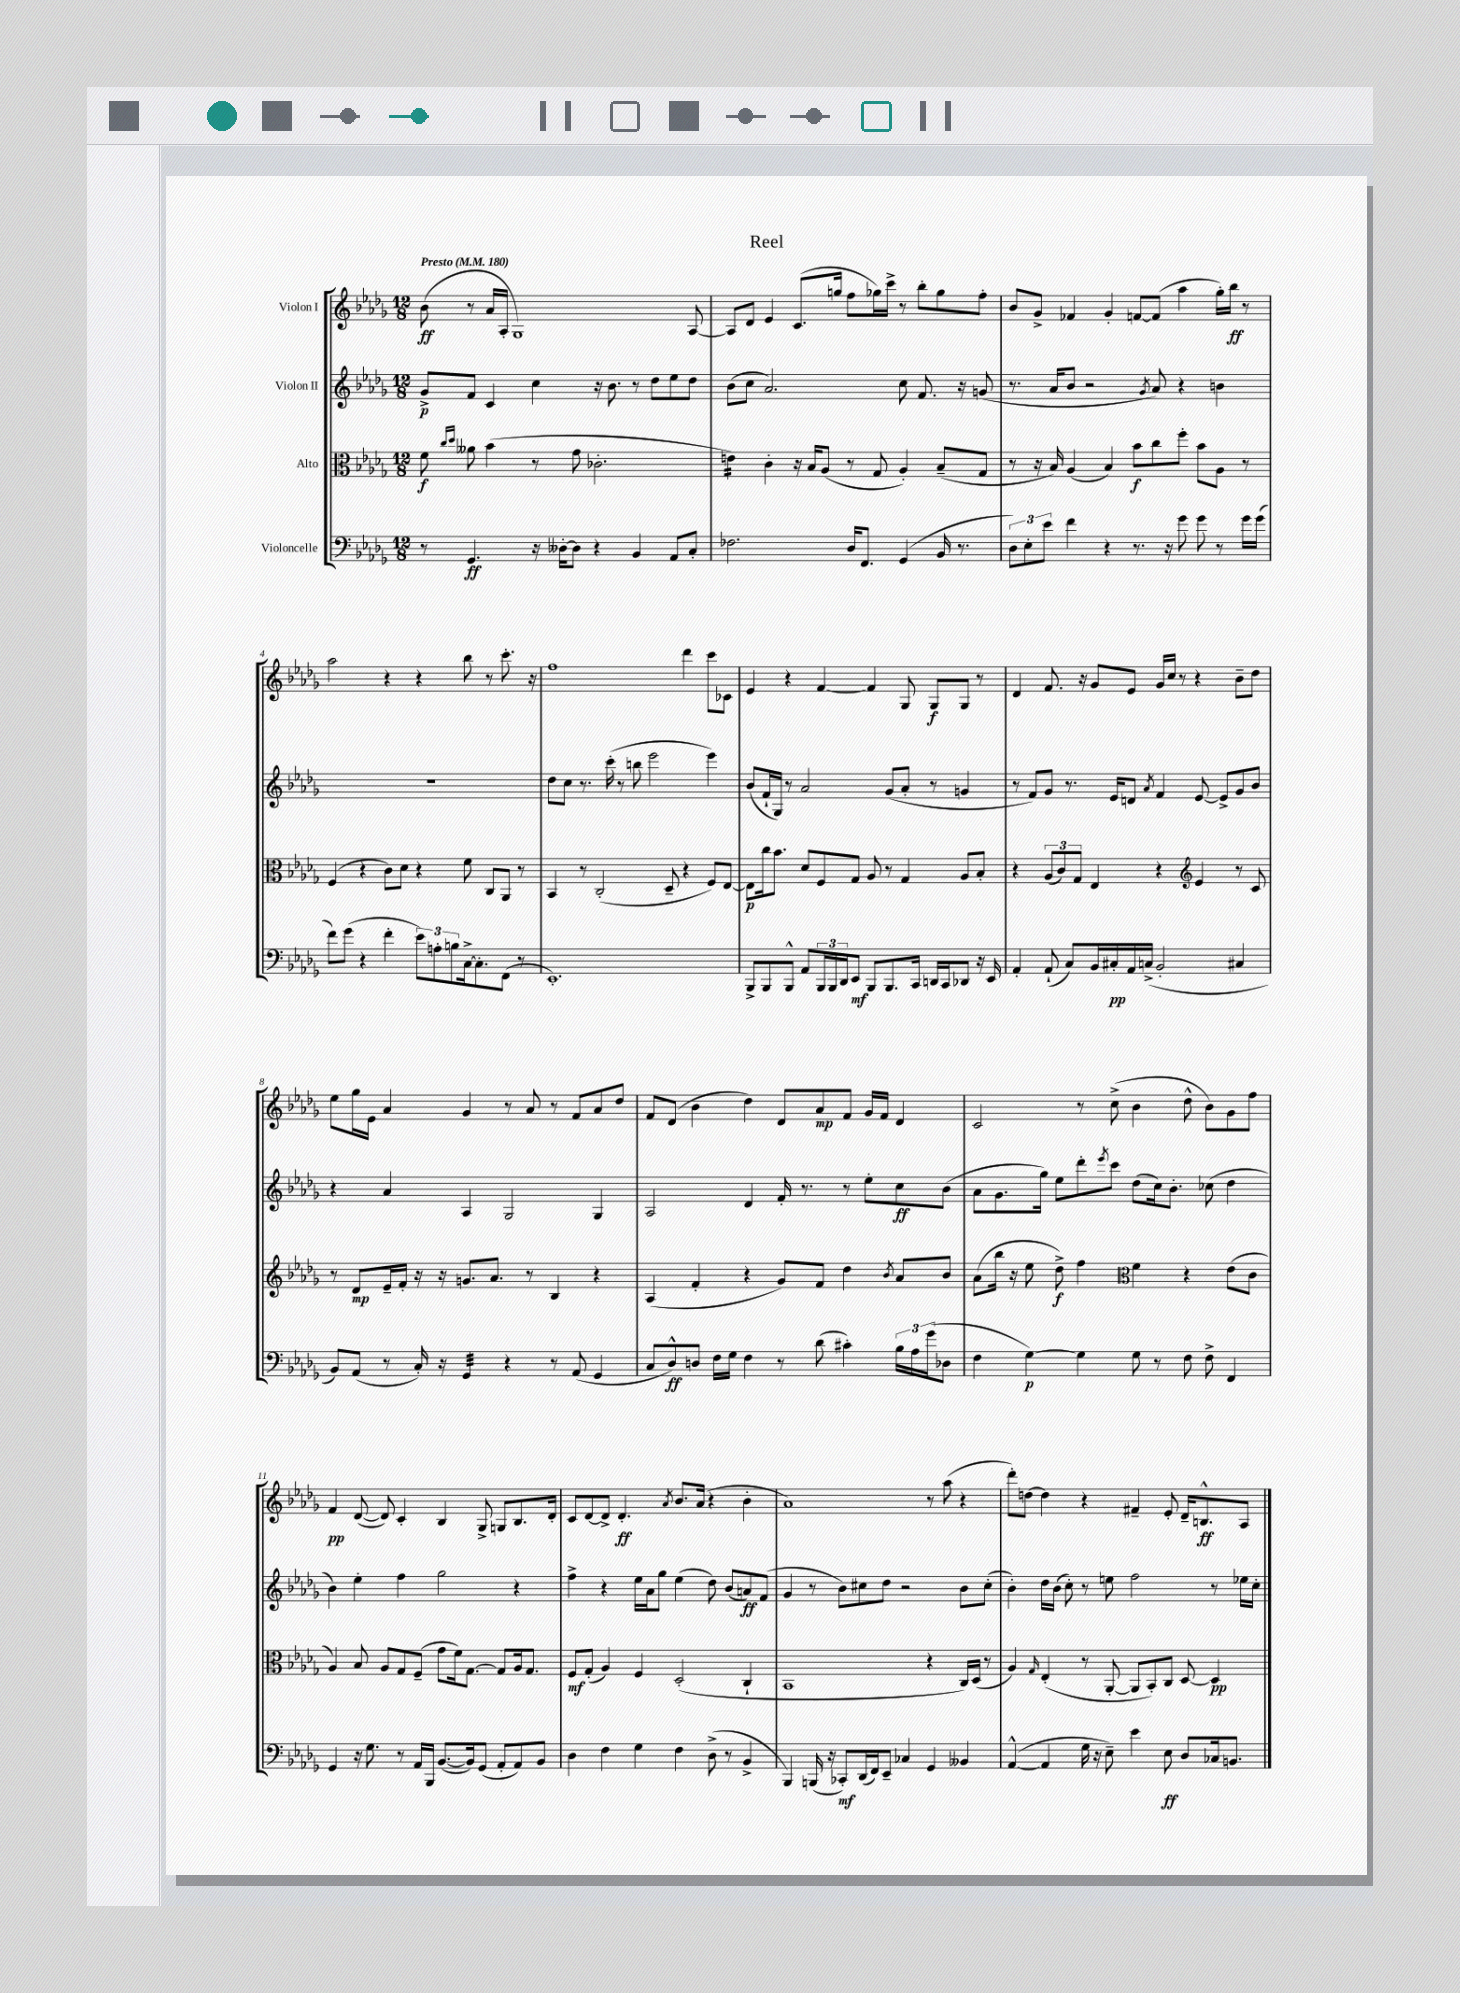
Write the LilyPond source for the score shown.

\header { title = "Reel" }
<<
\new StaffGroup <<
\new Staff = "s0" \with { instrumentName = "Violon I" } {
    \clef treble \key des \major \numericTimeSignature \time 12/8 \tempo "Presto" 4 = 180
    bes'8\ff( r8 aes'16 aes16-. ges1) aes8~ |
    aes8 des'8 ees'4 c'8.( g''16 f''8 ges''16) c'''16-> r8 bes''8-. ges''8 f''8-. |
    bes'8 ges'8-> fes'4 ges'4-. f'8~ f'8( aes''4 ges''16-.) bes''16\ff r8 |
    aes''2 r4 r4 bes''8 r8 c'''8.-. r16 |
    f''1 des'''4 c'''8 ces'8 |
    ees'4 r4 f'4~ f'4 ges8 ges8\f ges8 r8 |
    des'4 f'8. r16 ges'8 ees'8 ges'16 c''16 r8 r4 bes'8-- des''8 |
    ees''8 ges''16 ees'16 aes'4 ges'4 r8 aes'8 r8 f'8 aes'8 des''8 |
    f'8 des'8( bes'4 des''4) des'8 aes'8\mp f'8 ges'16 f'16 des'4 |
    c'2 r8 c''8->( bes'4 des''8-^ bes'8) ges'8 f''8 |
    f'4\pp des'8~( des'8) c'4-. bes4 ges8-> g8 bes8. des'16-. |
    c'8 des'8~ des'8-> des'4.-.\ff \acciaccatura { aes'8 } bes'8. aes'16( r4 bes'4-. |
    aes'1) r8 aes''8( r4 |
    des'''8-.) d''8~ d''4 r4 fis'4-- ees'8-. des'16-- b8.-^\ff aes8 \bar "|." |
}
\new Staff = "s1" \with { instrumentName = "Violon II" } {
    \clef treble \key des \major \numericTimeSignature \time 12/8
    ges'8->\p f'8 c'4 c''4 r16 bes'8. r8 des''8 ees''8 des''8 |
    bes'8( c''8 aes'2.) c''8 f'8. r16 g'8( |
    r8. aes'16 bes'8 r2 \acciaccatura { ges'8 } aes'8) r4 b'4 |
    R1. |
    des''8 c''8 r8. c'''16-.( r8 b''8 ees'''2 ees'''4) |
    bes'8( f'16-! ges16) r8 aes'2 ges'8( aes'8-. r8 g'4 |
    r8 f'8) ges'8 r8. ees'16 d'8 \acciaccatura { aes'8 } f'4 ees'8~ ees'8-> ges'8 bes'8 |
    r4 aes'4 aes4 ges2 ges4 |
    aes2 des'4 f'16-. r8. r8 ees''8-. c''8\ff bes'8( |
    aes'8 ges'8. ges''16) ees''8 des'''8-. \acciaccatura { ees'''8 } c'''8 des''8( c''16) bes'8.-. ces''8( des''4 |
    bes'4) ees''4-. f''4 ges''2 r4 |
    f''4-> r4 ees''16 aes'16 ges''8 ees''4( des''8) bes'8( a'8\ff) f'8( |
    ges'4 r8 bes'8) cis''8 des''8 r2 bes'8 cis''8-.( |
    bes'4-.) des''16 bes'16( c''8-.) r8 e''8 f''2 r8 ees''16 c''16-. \bar "|." |
}
\new Staff = "s2" \with { instrumentName = "Alto" } {
    \clef alto \key des \major \numericTimeSignature \time 12/8
    f'8\f \grace { c''16 des''16 } aeses'8 bes'4( r8 ges'8 ces'2.-. |
    e'4:16) c'4-. r16 bes16 aes8( r8 ges8 aes4-.) bes8--( ges8 |
    r8 r16 bes16) aes4( bes4) bes'8\f c''8 f''8-. bes'8 aes8 r8 |
    f4( r4 c'8) des'8 r4 f'8 c8 aes,8 r8 |
    bes,4 r8 c2-.( des8-- r4 f8) ees8~ |
    ees8\p c''16 bes'8. des'8 f8 ges8 aes8 r8 ges4 aes8 bes8-. |
    r4 \tuplet 3/2 { aes8( c'8) ges8 } ees4 r4 \clef treble ees'4 r8 c'8 |
    r8 des'8\mp ees'16-- f'16-. r16 r16 g'8. aes'8. r8 bes4 r4 |
    aes4( f'4-. r4 ges'8) f'8 des''4 \acciaccatura { bes'8 } aes'8 bes'8 |
    aes'8( bes''16 r16 ees''8 des''8->\f) f''4 \clef alto f'4 r4 ees'8( c'8 |
    aes4) bes8 aes8 ges8 f8--( ges'8 f'16) ges8.~ ges8 aes16 ges8. |
    f8\mf ges8-.( aes4) f4 des2-.( c4-! |
    bes,1 r4 c16) des16( r8 |
    aes4) \grace { ges16 } ees4-.( r8 aes,8~-. aes,8 bes,8-.) c8 des8~ des4\pp \bar "|." |
}
\new Staff = "s3" \with { instrumentName = "Violoncelle" } {
    \clef bass \key des \major \numericTimeSignature \time 12/8
    r8 ges,4.\ff r16 deses16~-. deses8 r4 bes,4 aes,8 c8-. |
    fes2. des16 f,8. ges,4( bes,16 r8. |
    \tuplet 3/2 { des8) ees8-. ees'8 } f'4 r4 r8. r16 ges'8 ges'8 r8 ges'16 ges'16( |
    f'8) ges'8( r4 f'4-. \tuplet 3/2 { ees'8) a8-. b8 } c16~-> c8.-. f,8( r8 |
    ees,1.-.) |
    bes,,8-> bes,,8 bes,,8-^ aes,8 \tuplet 3/2 { bes,,16 bes,,16 des,16 } ees,8\mf bes,,8 bes,,8. c,16 d,16 c,16 des,8 r16 ees,16 |
    aes,4-. aes,8-!( c8) bes,16 cis16-.\pp aes,16 c16->( bes,2-. cis4 |
    bes,8) aes,8( r8 c16-.) r16 ges,4:32 r4 r8 aes,8( ges,4 |
    c8 des8-^\ff) d8 f16 ges16 f4 r8 des'8( cis'4-.) \tuplet 3/2 { bes16 aes16 ges'16( } des8 |
    f4 ges4~\p) ges4 ges8 r8 f8 f8-> f,4 |
    ges,4 r16 ges8. r8 aes,16 bes,,16 bes,8.~( bes,16) ges,8( aes,8-. aes,8) bes,8 |
    des4 f4 ges4 f4 des8->( r8 bes,4-> |
    bes,,4) b,,16( r16 ces,8-.\mf) des,16( f,16) ees,8-- ces4 ges,4 beses,4 |
    aes,4~-^( aes,4 ges16 r16 ees8--) ees'4 ees8\ff des8 ces16 b,8. \bar "|." |
}
>>
>>
